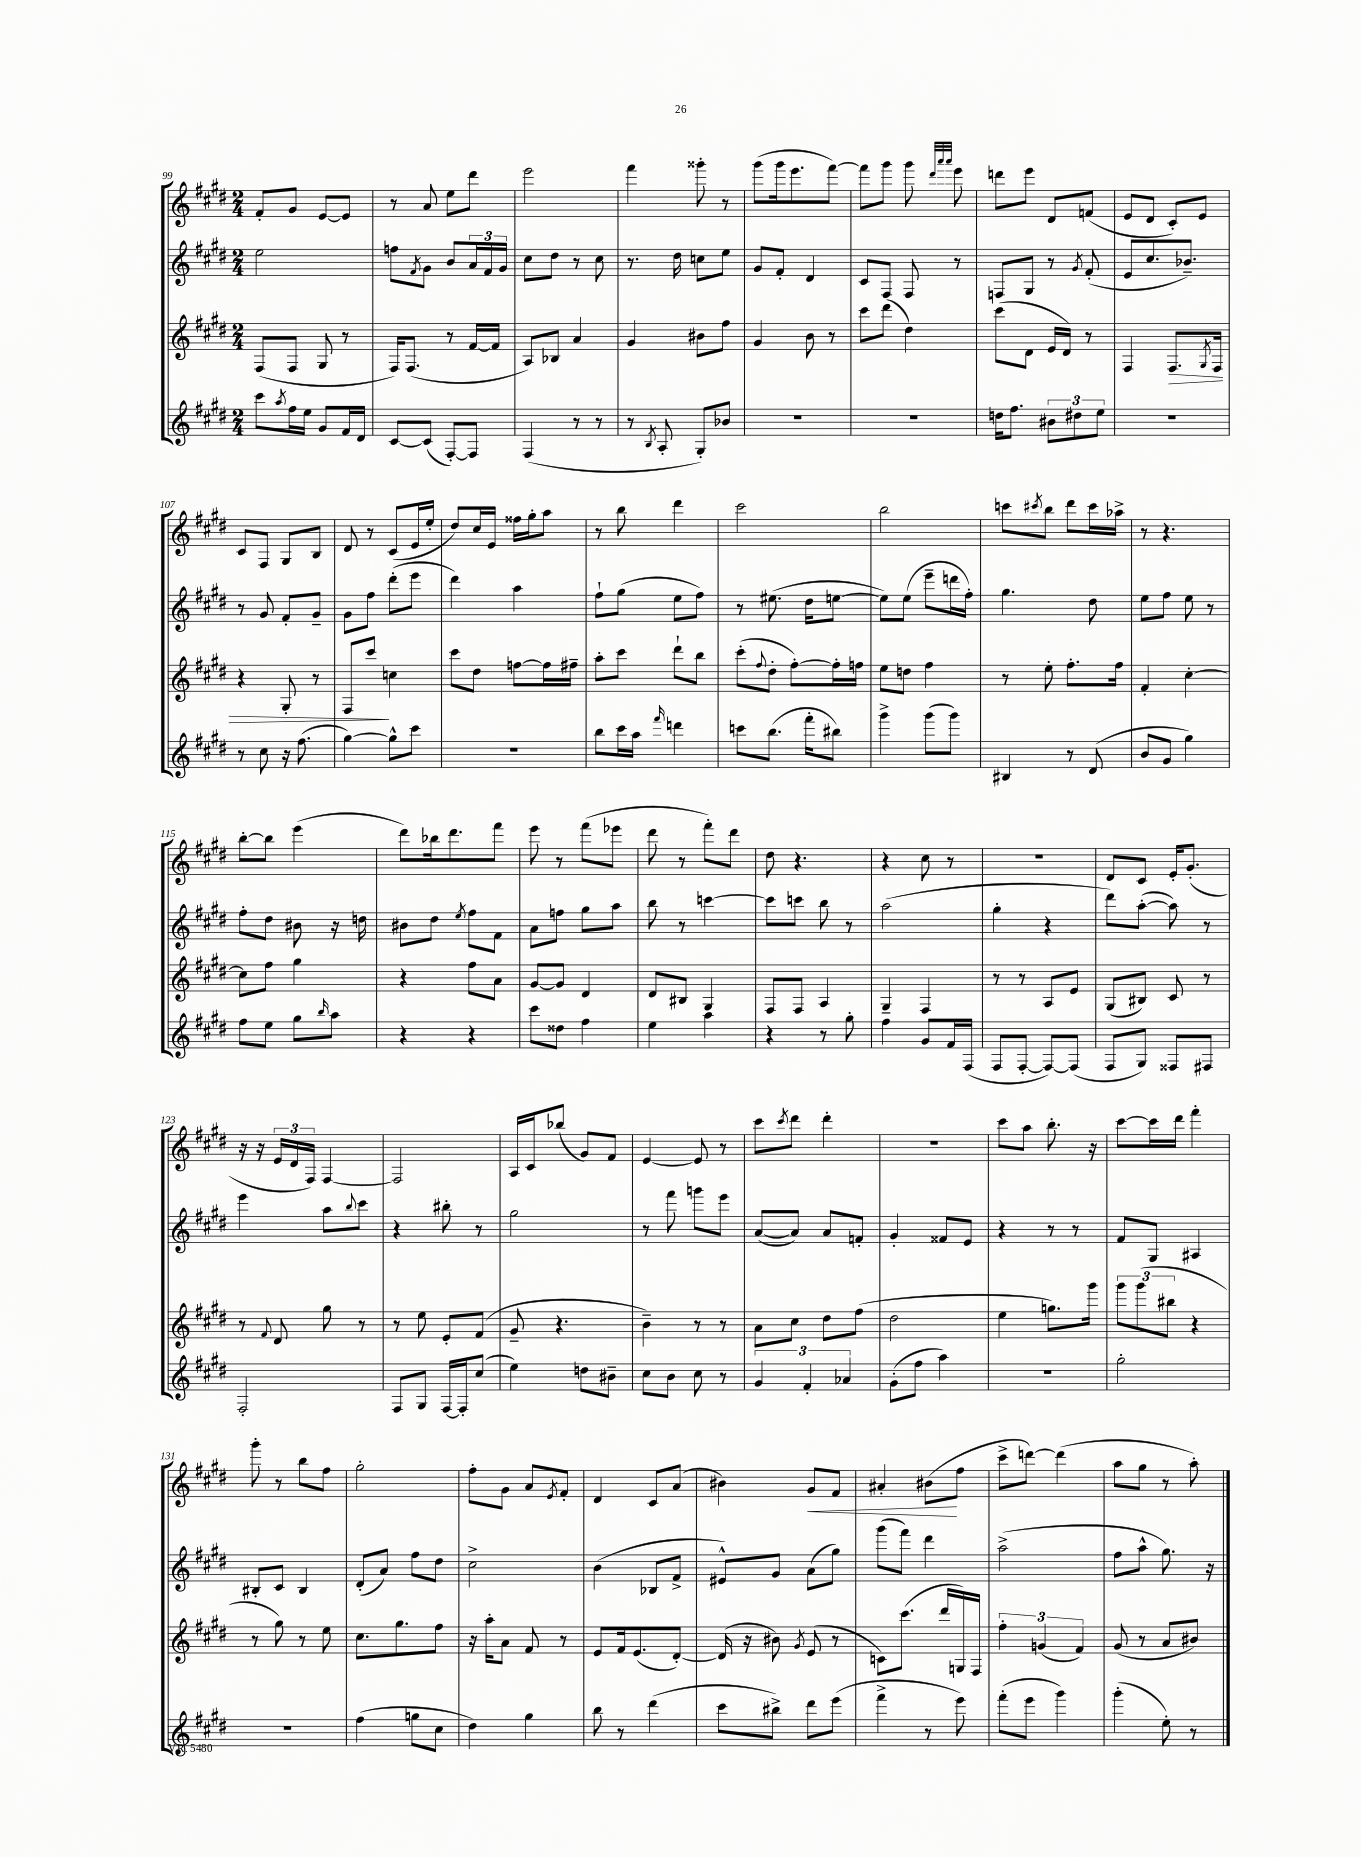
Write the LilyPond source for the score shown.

<<
\new StaffGroup <<
\new Staff = "s0" {
    \clef treble \key e \major \numericTimeSignature \time 2/4
    fis'8-. gis'8 e'8~ e'8 |
    r8 a'8 e''8 dis'''8 |
    e'''2 |
    fis'''4 gisis'''8-. r8 |
    gis'''8( gis'''16 e'''8. fis'''8~) |
    fis'''8 gis'''8 gis'''8 \grace { dis'''32 a'''32 a'''32 } e'''8 |
    d'''8 e'''8 dis'8 f'8( |
    e'8 dis'8 cis'8-.) e'8 |
    cis'8 fis8 gis8 b8 |
    dis'8 r8 cis'8( e'16 e''16-. |
    dis''8) cis''16 e'16 fisis''16 gis''16-. a''8 |
    r8 b''8 dis'''4 |
    cis'''2 |
    b''2 |
    c'''8 \acciaccatura { cis'''8 } b''8 dis'''8 cis'''16 aes''16-> |
    r8 r4. |
    b''8~-. b''8 e'''4( |
    dis'''8) bes''16 dis'''8. fis'''8 |
    e'''8 r8 fis'''8( ees'''8 |
    dis'''8 r8 fis'''8-.) dis'''8 |
    dis''8 r4. |
    r4 cis''8 r8 |
    r2 |
    dis'8 cis'8 e'16-. gis'8.-.( |
    r16 r16 \tuplet 3/2 { e'16 dis'16 fis16) } fis4~ |
    fis2 |
    a16 cis'16 bes''8( gis'8) fis'8 |
    e'4~ e'8 r8 |
    cis'''8 \acciaccatura { cis'''8 } dis'''8 dis'''4-. |
    r2 |
    cis'''8 a''8 b''8.-. r16 |
    cis'''8~ cis'''16 dis'''16 fis'''4-. |
    gis'''8-. r8 b''8 fis''8 |
    gis''2-. |
    fis''8-. gis'8 a'8 \acciaccatura { e'8 } fis'8-. |
    dis'4 cis'8 a'8( |
    bis'4) gis'8\< fis'8 |
    ais'4-. bis'8\!( fis''8 |
    cis'''8-> d'''8~) d'''4( |
    a''8 gis''8 r8 a''8-.) \bar "|." |
}
\new Staff = "s1" {
    \clef treble \key e \major \numericTimeSignature \time 2/4
    e''2 |
    f''8 \acciaccatura { fis'8 } gis'8 b'8 \tuplet 3/2 { a'16 fis'16 gis'16 } |
    cis''8 dis''8 r8 cis''8 |
    r8. dis''16 c''8 e''8 |
    gis'8 fis'8-. dis'4 |
    cis'8 fis8 fis8 r8 |
    f8 gis8 r8 \acciaccatura { gis'8 } fis'8-.( |
    e'8 cis''8. bes'8.--) |
    r8 gis'8 fis'8-. gis'8-- |
    gis'8 fis''8 dis'''8-.( e'''8 |
    dis'''4) a''4 |
    fis''8-! gis''8( e''8 fis''8) |
    r8 eis''8.( dis''16 e''8~ |
    e''8) e''8( e'''8-- d'''16 fis''16-.) |
    gis''4. dis''8 |
    e''8 fis''8 e''8 r8 |
    fis''8-. dis''8 bis'8 r16 d''16 |
    bis'8 dis''8 \acciaccatura { e''8 } fis''8 fis'8 |
    a'8 f''8 gis''8 a''8 |
    b''8 r8 c'''4~ |
    c'''8 c'''8 b''8 r8 |
    a''2( |
    gis''4-. r4 |
    dis'''8) a''8~-.( a''8) r8 |
    e'''4 a''8 \appoggiatura { b''8 } cis'''8 |
    r4 bis''8-. r8 |
    gis''2 |
    r8 fis'''8 g'''8 e'''8 |
    a'8~( a'8) a'8 f'8-. |
    gis'4-. fisis'8 e'8 |
    r4 r8 r8 |
    fis'8 gis8 ais4 |
    bis8-. cis'8 bis4 |
    dis'8-.( a'8) fis''8 dis''8 |
    cis''2-> |
    b'4( bes8 fis'8-> |
    eis'8-^) gis'8 a'8( gis''8) |
    gis'''8( fis'''8) dis'''4 |
    a''2->( |
    fis''8 a''8-^ gis''8.) r16 \bar "|." |
}
\new Staff = "s2" {
    \clef treble \key e \major \numericTimeSignature \time 2/4
    fis8( fis8 gis8 r8 |
    fis16) fis8.( r8 fis'16~ fis'16 |
    a8) bes8 a'4 |
    gis'4 bis'8 fis''8 |
    gis'4 b'8 r8 |
    cis'''8 dis'''8( dis''4) |
    cis'''8( dis'8 e'16 dis'16) r8 |
    fis4 fis8.\> \acciaccatura { gis8 } fis16 |
    r4 gis8-. r8 |
    fis8 cis'''8\! c''4 |
    cis'''8 dis''8 f''8~ f''16 fis''16-- |
    a''8-. cis'''8 dis'''8-! b''8 |
    cis'''8-.( \appoggiatura { fis''8 } dis''8-. fis''8~-.) fis''16-. f''16 |
    e''8 d''8 fis''4 |
    r8 e''8-. fis''8.-. fis''16 |
    fis'4-. cis''4~-. |
    cis''8 fis''8 gis''4 |
    r4 fis''8 a'8 |
    gis'8~ gis'8 dis'4 |
    dis'8 bis8 gis4 |
    fis8 fis8 a4 |
    gis4-- fis4 |
    r8 r8 a8 e'8 |
    gis8( bis8) cis'8 r8 |
    r8 \appoggiatura { fis'8 } dis'8 gis''8 r8 |
    r8 e''8 e'8-. fis'8( |
    gis'8-- r4. |
    b'4--) r8 r8 |
    a'8 cis''8 dis''8 fis''8( |
    dis''2 |
    e''4 g''8.) gis'''16 |
    \tuplet 3/2 { gis'''8 gis'''8( bis''8 } r4 |
    r8 gis''8) r8 e''8 |
    cis''8. gis''8. fis''8 |
    r16 a''16-. a'8 fis'8 r8 |
    e'8 fis'16 e'8.( dis'8~-.) |
    dis'16( r16 bis'8) \acciaccatura { gis'8 } e'8( r8 |
    c'8) cis'''8.( dis'''16 g16) fis16 |
    \tuplet 3/2 { fis''4-. g'4( fis'4) } |
    gis'8( r8 a'8 bis'8) \bar "|." |
}
\new Staff = "s3" {
    \clef treble \key e \major \numericTimeSignature \time 2/4
    cis'''8 \acciaccatura { a''8 } fis''16 e''16 gis'8 fis'16 dis'16 |
    cis'8~ cis'8( fis8~-.) fis8 |
    fis4( r8 r8 |
    r8 \acciaccatura { b8 } a8-. gis8-.) bes'8 |
    R2 |
    R2 |
    d''16 fis''8. \tuplet 3/2 { bis'8 dis''8 e''8 } |
    R2 |
    r8 cis''8 r16 fis''8.( |
    gis''4~) gis''8-^ cis'''8 |
    R2 |
    b''8 cis'''16 a''16 \grace { fis'''16 } d'''4 |
    c'''8 b''8.( fis'''16-. bis''8) |
    gis'''4-> gis'''8( gis'''8) |
    bis4 r8 dis'8( |
    b'8 gis'8 gis''4) |
    fis''8 e''8 gis''8 \grace { b''16 } a''8 |
    r4 r4 |
    cis'''8 disis''8 fis''4 |
    e''4 a''4 |
    r4 r8 gis''8-. |
    fis''4 gis'8 fis'16 fis16( |
    fis8 fis8~-. fis8~) fis8( |
    fis8 gis8) fisis8 fis8 |
    fis2-. |
    fis8 gis8 fis16~ fis16-. cis''8( |
    e''4) d''8 bis'8-- |
    cis''8 b'8 cis''8 r8 |
    \tuplet 3/2 { gis'4 fis'4-. aes'4 } |
    gis'8-.( fis''8 a''4) |
    r2 |
    gis''2-. |
    R2 |
    fis''4( g''8 cis''8 |
    dis''4) gis''4 |
    b''8 r8 dis'''4( |
    cis'''8 bis''8->) dis'''8 e'''8( |
    fis'''4-> r8 e'''8) |
    fis'''8-.( e'''8 gis'''4) |
    gis'''4-.( e''8-.) r8 \bar "|." |
}
>>
>>
\layout { \context { \Score currentBarNumber = #99 } }
